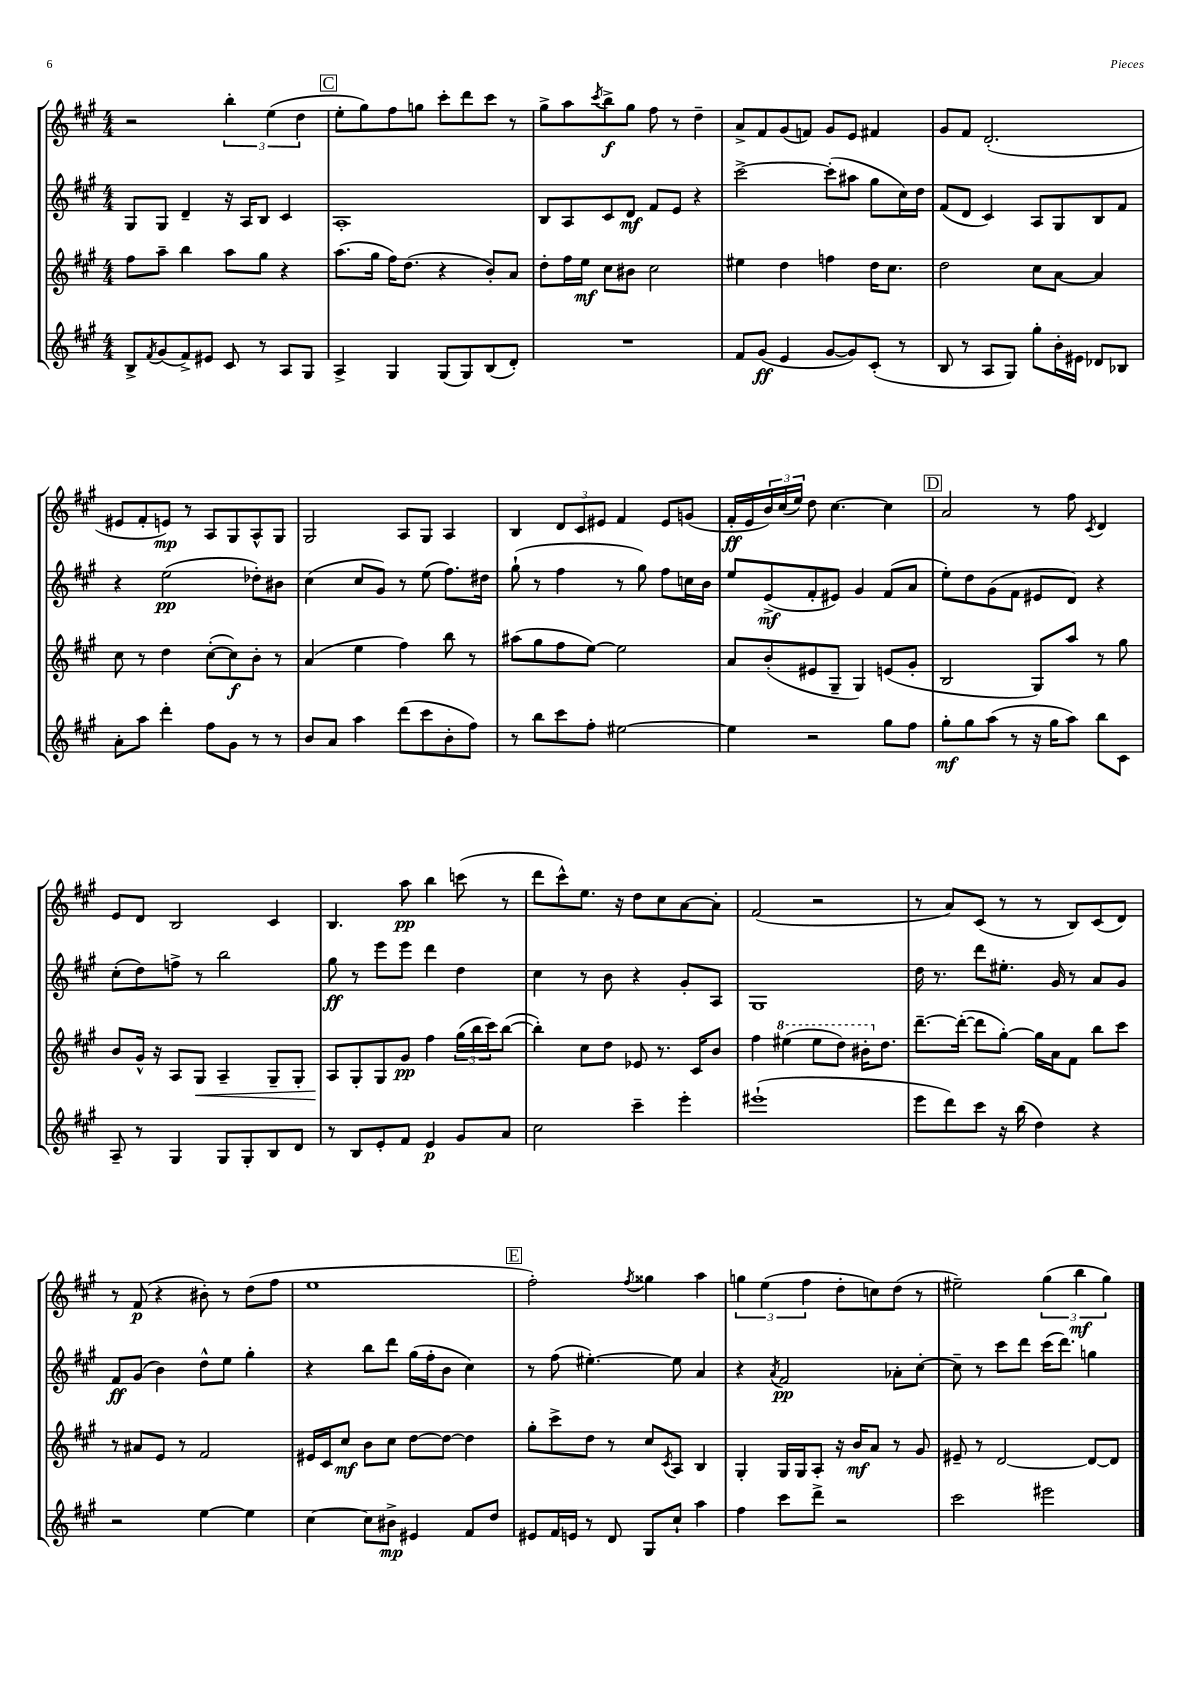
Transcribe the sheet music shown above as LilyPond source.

<<
\new StaffGroup <<
\new Staff = "s0" {
    \clef treble \key a \major \numericTimeSignature \time 4/4
    r2 \tuplet 3/2 { b''4-. e''4( d''4 } |
    \mark \markup { \box "C" } e''8-. gis''8) fis''8 g''8 cis'''8-. d'''8 cis'''8 r8 |
    gis''8-> a''8 \acciaccatura { cis'''8 } b''8->\f gis''8 fis''8 r8 d''4-- |
    a'8-> fis'8 gis'8( f'8) gis'8 e'8 fis'4 |
    gis'8 fis'8 d'2.-.( |
    eis'8 fis'8-. e'8\mp) r8 a8 gis8 a8-^ gis8 |
    gis2 a8 gis8 a4 |
    b4 \tuplet 3/2 { d'8 cis'8 eis'8 } fis'4 eis'8 g'8( |
    fis'16-.\ff e'16 \tuplet 3/2 { b'16) cis''16( e''16) } d''8 cis''4.~ cis''4 |
    \mark \markup { \box "D" } a'2 r8 fis''8 \acciaccatura { cis'8 } d'4 |
    e'8 d'8 b2 cis'4 |
    b4. a''8\pp b''4 c'''8( r8 |
    d'''8 cis'''8-^) e''8. r16 d''8 cis''8 a'8~ a'8-. |
    fis'2( r2 |
    r8 a'8) cis'8( r8 r8 b8) cis'8( d'8) |
    r8 fis'8\p( r4 bis'8-.) r8 d''8( fis''8 |
    e''1 |
    \mark \markup { \box "E" } fis''2-.) \acciaccatura { fis''8 } gisis''4 a''4 |
    \tuplet 3/2 { g''4 e''4( fis''4 } d''8-. c''8) d''8( r8 |
    eis''2--) \tuplet 3/2 { gis''4( b''4\mf gis''4) } \bar "|." |
}
\new Staff = "s1" {
    \clef treble \key a \major \numericTimeSignature \time 4/4
    gis8 gis8 d'4-- r16 a16 b8 cis'4 |
    \mark \markup { \box "C" } a1-. |
    b8 a8 cis'8 d'8\mf fis'8 e'8 r4 |
    cis'''2~-> cis'''8-.( ais''8 gis''8 cis''16) d''16 |
    fis'8( d'8 cis'4) a8 gis8 b8 fis'8 |
    r4 e''2\pp( des''8-.) bis'8 |
    cis''4( cis''8 gis'8) r8 e''8( fis''8.) dis''16 |
    gis''8-!( r8 fis''4 r8 gis''8) fis''8 c''16 b'16 |
    e''8 e'8->\mf( fis'8-. eis'8) gis'4 fis'8( a'8 |
    \mark \markup { \box "D" } e''8-.) d''8 gis'8( fis'8 eis'8 d'8) r4 |
    cis''8-.( d''8) f''8-> r8 b''2 |
    gis''8\ff r8 e'''8 e'''8 d'''4 d''4 |
    cis''4 r8 b'8 r4 gis'8-. a8 |
    gis1 |
    d''16 r8. d'''8 eis''8.-. gis'16 r8 a'8 gis'8 |
    fis'8\ff gis'8( b'4) d''8-^ e''8 gis''4-. |
    r4 b''8 d'''8 gis''16( fis''16-. b'8 cis''4) |
    \mark \markup { \box "E" } r8 fis''8( eis''4.~-.) eis''8 a'4 |
    r4 \acciaccatura { a'8 } fis'2\pp aes'8-. cis''8~-. |
    cis''8-- r8 cis'''8 d'''8 cis'''16( d'''8.) g''4 \bar "|." |
}
\new Staff = "s2" {
    \clef treble \key a \major \numericTimeSignature \time 4/4
    fis''8 a''8-- b''4 a''8 gis''8 r4 |
    \mark \markup { \box "C" } a''8.( gis''16 fis''16) d''8.( r4 b'8-.) a'8 |
    d''8-. fis''16 e''16\mf cis''8 bis'8 cis''2 |
    eis''4 d''4 f''4 d''16 cis''8. |
    d''2 cis''8 a'8~ a'4 |
    cis''8 r8 d''4 cis''8~-.( cis''8\f) b'8-. r8 |
    a'4( e''4 fis''4) b''8 r8 |
    ais''8( gis''8 fis''8 e''8~) e''2 |
    a'8 b'8-.( eis'8 gis8-- gis4) e'8( gis'8-. |
    \mark \markup { \box "D" } b2 gis8) a''8 r8 gis''8 |
    b'8 gis'16-^ r16 a8 gis8\< a4-- gis8-- gis8-. |
    a8\! gis8-. gis8 gis'8\pp fis''4 \tuplet 3/2 { gis''16( b''16 cis'''16) } b''8~( |
    b''4-.) cis''8 d''8 ees'8 r8. cis'16 b'8 |
    fis''4 \ottava #1 eis'''4( eis'''8 d'''8) bis''16-. \ottava #0 d''8. |
    d'''8.~-- d'''16~-.( d'''8 gis''8~-.) gis''16 a'16 fis'8 b''8 cis'''8 |
    r8 ais'8 e'8 r8 fis'2 |
    eis'16 cis'16 cis''8\mf b'8 cis''8 d''8~ d''8~ d''4 |
    \mark \markup { \box "E" } gis''8-. cis'''8-> d''8 r8 cis''8 \acciaccatura { cis'8 } a8 b4 |
    gis4-. gis16 gis16 a8-. r16 b'16\mf a'8 r8 gis'8 |
    eis'8-- r8 d'2~ d'8~ d'8 \bar "|." |
}
\new Staff = "s3" {
    \clef treble \key a \major \numericTimeSignature \time 4/4
    b8-> \acciaccatura { fis'8 } gis'8( fis'8->) eis'8 cis'8 r8 a8 gis8 |
    \mark \markup { \box "C" } a4-> gis4 gis8( gis8) b8( d'8-.) |
    R1 |
    fis'8 gis'8\ff( e'4 gis'8~ gis'8) cis'8-.( r8 |
    b8 r8 a8 gis8) gis''8-. b'16-. eis'16 des'8 bes8 |
    a'8-. a''8 d'''4-. fis''8 gis'8 r8 r8 |
    b'8 a'8 a''4 d'''8( cis'''8 b'8-. fis''8) |
    r8 b''8 cis'''8 fis''8-. eis''2~ |
    eis''4 r2 gis''8 fis''8 |
    \mark \markup { \box "D" } gis''8-.\mf gis''8 a''8( r8 r16 gis''16 a''8) b''8 cis'8 |
    a8-- r8 gis4 gis8 gis8-. b8 d'8 |
    r8 b8 e'8-. fis'8 e'4\p gis'8 a'8 |
    cis''2 cis'''4-- e'''4-. |
    eis'''1-!( |
    e'''8 d'''8) cis'''8 r16 b''16( d''4) r4 |
    r2 e''4~ e''4 |
    cis''4~ cis''8 bis'8->\mp eis'4 fis'8 d''8 |
    \mark \markup { \box "E" } eis'8 fis'16 e'16 r8 d'8 gis8 cis''8-! a''4 |
    fis''4 cis'''8 d'''8-> r2 |
    cis'''2 eis'''2 \bar "|." |
}
>>
>>
\layout { \context { \Score \remove "Bar_number_engraver" } }
